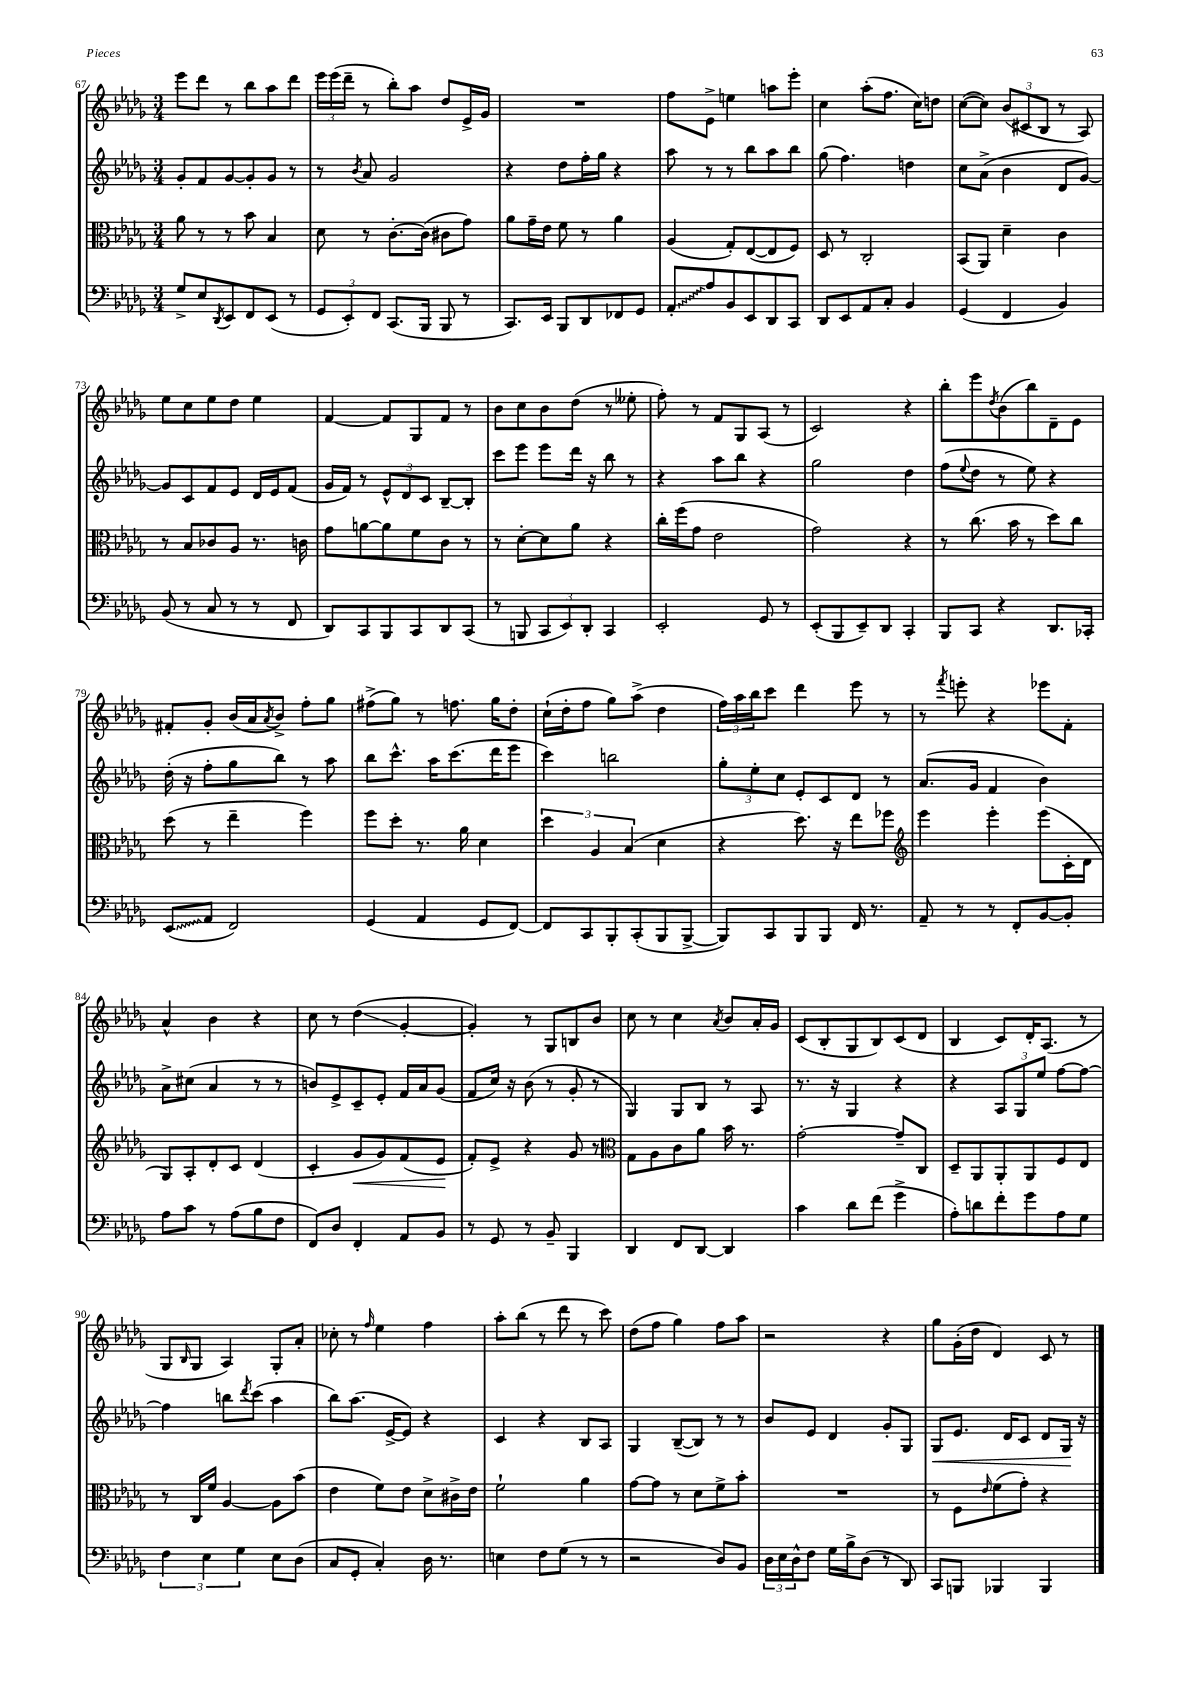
<<
\new StaffGroup <<
\new Staff = "s0" {
    \clef treble \key des \major \numericTimeSignature \time 3/4
    ees'''8 des'''8 r8 bes''8 aes''8 des'''8 |
    \tuplet 3/2 { ees'''16 ees'''16( des'''16-- } r8 bes''8-.) aes''8 des''8 ees'16-> ges'16 |
    R2. |
    f''8 ees'8-> e''4 a''8 ees'''8-. |
    c''4 aes''8-.( f''8. c''16) d''8 |
    c''8~( c''8) \tuplet 3/2 { bes'8( cis'8 bes8 } r8 aes8) |
    ees''8 c''8 ees''8 des''8 ees''4 |
    f'4~ f'8 ges8 f'8 r8 |
    bes'8 c''8 bes'8 des''8( r8 eeses''8-. |
    f''8-.) r8 f'8 ges8 aes8( r8 |
    c'2) r4 |
    bes''8-. ees'''8 \acciaccatura { des''8 } bes'8( bes''8) des'8-- ees'8 |
    fis'8-. ges'8-. bes'16( aes'16 \acciaccatura { aes'8 } bes'8->) f''8-. ges''8 |
    fis''8->( ges''8) r8 f''8. ges''16 des''8-. |
    c''16-!( des''16-. f''8 ges''8) aes''8->( des''4 |
    \tuplet 3/2 { f''16) aes''16 bes''16 } c'''8 des'''4 ees'''8 r8 |
    r8 \acciaccatura { f'''8 } e'''8-. r4 ees'''8 f'8-. |
    aes'4-^ bes'4 r4 |
    c''8 r8 des''4\glissando( ges'4~-. |
    ges'4-.) r8 ges8 b8 bes'8 |
    c''8 r8 c''4 \acciaccatura { aes'8 } bes'8 aes'16-. ges'16 |
    c'8( bes8-. ges8 bes8) c'8( des'8 |
    bes4 c'8) des'16-. aes8.( r8 |
    ges8 \grace { bes16 } ges8 aes4) ges8-. aes'8-. |
    ces''8-. r8 \grace { f''16 } ees''4 f''4 |
    aes''8-. bes''8( r8 des'''8 r8 c'''8) |
    des''8( f''8 ges''4) f''8 aes''8 |
    r2 r4 |
    ges''8 ges'16-.( des''16 des'4) c'8 r8 \bar "|." |
}
\new Staff = "s1" {
    \clef treble \key des \major \numericTimeSignature \time 3/4
    ges'8-. f'8 ges'8~ ges'8-. ges'8 r8 |
    r8 \acciaccatura { bes'8 } aes'8 ges'2 |
    r4 des''8 f''16-. ges''16 r4 |
    aes''8 r8 r8 bes''8 aes''8 bes''8 |
    ges''8( f''4.) d''4 |
    c''8 aes'8->( bes'4 des'8 ges'8~) |
    ges'8 c'8 f'8 ees'8 des'16 ees'16 f'8( |
    ges'16 f'16) r8 \tuplet 3/2 { ees'8-^ des'8 c'8 } bes8~-- bes8-. |
    c'''8 ees'''8 ees'''8 des'''16 r16 bes''8 r8 |
    r4 aes''8 bes''8 r4 |
    ges''2 des''4 |
    f''8( \appoggiatura { ees''8 } des''8 r8 ees''8) r4 |
    des''16-.( r16 f''8-. ges''8 bes''8) r8 aes''8 |
    bes''8 c'''8.-^ aes''16 c'''8.( des'''16 ees'''8 |
    c'''4) b''2 |
    \tuplet 3/2 { ges''8-. ees''8-. c''8 } ees'8-. c'8 des'8 r8 |
    aes'8.( ges'16 f'4 bes'4) |
    aes'8-> cis''8( aes'4 r8 r8 |
    b'8) ees'8-> c'8-- ees'8-. f'16 aes'16 ges'8( |
    f'8 c''16) r16 bes'8( r8 ges'8-. r8 |
    ges4) ges8 bes8 r8 aes8 |
    r8. r16 ges4 r4 |
    r4 \tuplet 3/2 { aes8 ges8 ees''8 } f''8~ f''8~ |
    f''4 b''8 \acciaccatura { des'''8 } c'''8( aes''4 |
    bes''8) aes''8.( ees'16~-> ees'8) r4 |
    c'4 r4 bes8 aes8 |
    ges4 bes8~--( bes8) r8 r8 |
    bes'8 ees'8 des'4 ges'8-. ges8 |
    ges8\< ees'8. des'16 c'8 des'8 ges16\! r16 \bar "|." |
}
\new Staff = "s2" {
    \clef alto \key des \major \numericTimeSignature \time 3/4
    aes'8 r8 r8 bes'8 bes4 |
    des'8 r8 c'8.~-. c'16( cis'8 ges'8) |
    aes'8 ges'16-- ees'16 f'8 r8 aes'4 |
    aes4( ges8-.) ees8~( ees8 f8) |
    des8 r8 c2-. |
    bes,8( aes,8) des'4-- c'4 |
    r8 bes8 ces'8 aes8 r8. c'16 |
    ges'8 a'8~ a'8 f'8 c'8 r8 |
    r8 des'8~-. des'8 aes'8 r4 |
    c''16-. f''16( ges'8 ees'2 |
    ges'2) r4 |
    r8 c''8.( bes'16 r8 des''8) c''8 |
    des''8( r8 ees''4-- f''4) |
    f''8 des''8-. r8. aes'16 des'4 |
    \tuplet 3/2 { des''4 aes4 bes4( } des'4 |
    r4 des''8.) r16 ees''8 fes''8 |
    \clef treble ees'''4 ees'''4-. ees'''8( c'16-. des'16 |
    ges8) aes8-. des'8-. c'8 des'4( |
    c'4-. ges'8\< ges'8) f'8( ees'8\! |
    f'8-.) ees'8-> r4 ges'8 r8 |
    \clef alto ges8 aes8 c'8 aes'8 bes'16 r8. |
    ges'2~-. ges'8-- c8 |
    des8-- aes,8 aes,8-. aes,8 f8 ees8 |
    r8 c16 f'16 aes4~ aes8 bes'8( |
    ees'4 f'8) ees'8 des'8-> cis'16-> ees'16 |
    f'2-! aes'4 |
    ges'8~ ges'8 r8 des'8 f'8-> bes'8-. |
    R2. |
    r8 f8 \grace { ees'16 } f'8( ges'8-.) r4 \bar "|." |
}
\new Staff = "s3" {
    \clef bass \key des \major \numericTimeSignature \time 3/4
    ges8-> ees8 \acciaccatura { des,8 } ees,8 f,8 ees,8( r8 |
    \tuplet 3/2 { ges,8 ees,8-.) f,8 } c,8.( bes,,16 bes,,8 r8 |
    c,8.) ees,16 bes,,8 des,8 fes,8 ges,8 |
    \once \override Glissando.style = #'zigzag aes,8-.\glissando aes8 bes,8 ees,8 des,8 c,8 |
    des,8 ees,8 aes,8 c8-. bes,4 |
    ges,4( f,4 bes,4) |
    bes,8( r8 c8 r8 r8 f,8 |
    des,8) c,8 bes,,8 c,8 des,8 c,8( |
    r8 b,,8 \tuplet 3/2 { c,8 ees,8) des,8-. } c,4 |
    ees,2-. ges,8 r8 |
    ees,8-.( bes,,8 ees,8--) des,8 c,4-. |
    bes,,8 c,8 r4 des,8. ces,16-. |
    \once \override Glissando.style = #'zigzag ees,8\glissando( aes,8 f,2) |
    ges,4( aes,4 ges,8 f,8~) |
    f,8 c,8 bes,,8-. c,8-.( bes,,8 bes,,8~-> |
    bes,,8) c,8 bes,,8 bes,,8 f,16 r8. |
    aes,8-- r8 r8 f,8-. bes,8~ bes,8-. |
    aes8 c'8 r8 aes8( bes8 f8 |
    f,8) des8 f,4-. aes,8 bes,8 |
    r8 ges,8 r8 bes,8-- bes,,4 |
    des,4 f,8 des,8~ des,4 |
    c'4 des'8 f'8( ges'4-> |
    aes8-.) d'8 f'8-. ges'8 aes8 ges8 |
    \tuplet 3/2 { f4 ees4 ges4 } ees8 des8( |
    c8 ges,8-. c4-.) des16 r8. |
    e4 f8 ges8( r8 r8 |
    r2 des8) bes,8 |
    \tuplet 3/2 { des16 ees16 des16-^ } f8 ges16 bes16-> des8( r8 des,8) |
    c,8 b,,8 bes,,4 bes,,4 \bar "|." |
}
>>
>>
\layout { \context { \Score currentBarNumber = #67 } }
